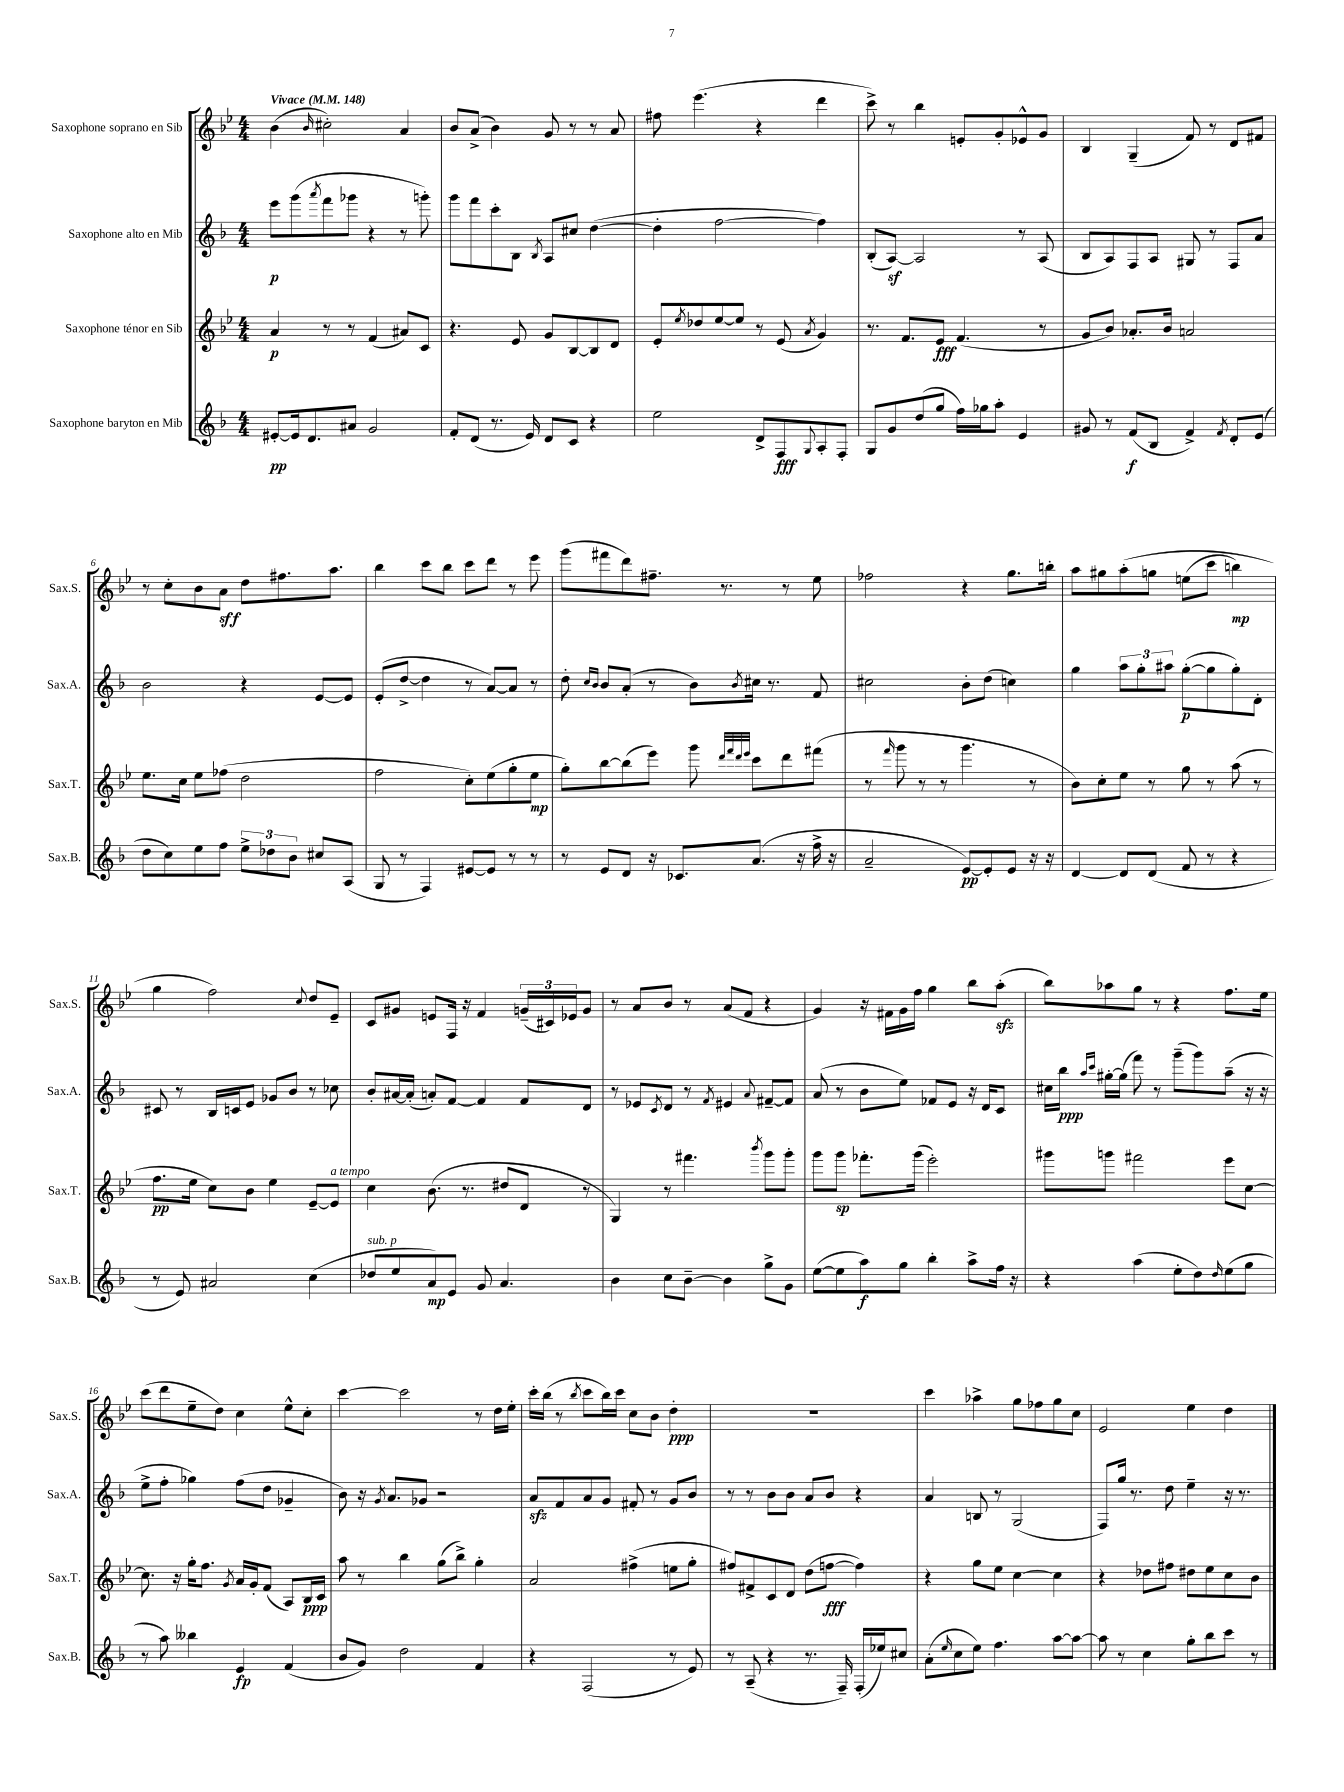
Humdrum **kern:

**kern	**dynam	**kern	**dynam	**kern	**dynam	**kern	**dynam
*part4	*part4	*part3	*part3	*part2	*part2	*part1	*part1
*staff4	*staff4	*staff3	*staff3	*staff2	*staff2	*staff1	*staff1
*I"Saxophone baryton en Mib	*	*I"Saxophone ténor en Sib	*	*I"Saxophone alto en Mib	*	*I"Saxophone soprano en Sib	*
*I'Sax.B.	*	*I'Sax.T.	*	*I'Sax.A.	*	*I'Sax.S.	*
*clefG2	*	*clefG2	*	*clefG2	*	*clefG2	*
*k[b-]	*	*k[b-e-]	*	*k[b-]	*	*k[b-e-]	*
*M4/4	*	*M4/4	*	*M4/4	*	*M4/4	*
*MM148	*	*MM148	*	*MM148	*	*MM148	*
=1	=1	=1	=1	=1	=1	=1	=1
!	!	!	!	!	!	!LO:TX:a:B:t=Vivace	!
[8e#X'/L	pp	4a/	p	8eee\L	p	(4b-\	.
16e#/k]	.	.	.	(8ggg\	.	.	.
8.d/	.	.	.	.	.	.	.
.	.	.	.	8qaaa/	.	16qqb-/	.
.	.	8r	.	8fff\	.	2cc#X'\)	.
8a#X/J	.	8r	.	8ggg-X\J	.	.	.
2g/	.	(4f/	.	4r	.	.	.
.	.	8a#X/L)	.	8r	.	4a/	.
.	.	8c/J	.	8gggn'\)	.	.	.
=2	=2	=2	=2	=2	=2	=2	=2
8f'/L	.	4.r	.	8ggg\L	.	8b-/L	.
(8d/J	.	.	.	8fff\	.	(8a^/J	.
8.r	.	.	.	8ccc'\	.	4b-\)	.
.	.	8e-/	.	8B-\J	.	.	.
16e/)	.	.	.	.	.	.	.
.	.	.	.	8qB-/	.	.	.
8d/L	.	8g/L	.	8A/L	.	8g/	.
8c/J	.	[8B-/	.	8cc#X/J	.	8r	.
4r	.	8B-/]	.	([4dd\	.	8r	.
.	.	8d/J	.	.	.	8a/	.
=3	=3	=3	=3	=3	=3	=3	=3
2ee\	.	8e-'/L	.	4dd'\]	.	8ff#X\	.
.	.	8qee-/	.	.	.	.	.
.	.	8dd-X/	.	.	.	(4.eee-\	.
.	.	[8ee-/	.	[2ff\	.	.	.
.	.	8ee-/J]	.	.	.	.	.
8d^/L	.	8r	.	.	.	4r	.
8F/	fff	(8e-/	.	.	.	.	.
8qqG/	.	8qa/	.	.	.	.	.
8A'/	.	4g/)	.	4ff\])	.	4ddd\	.
8F'/J	.	.	.	.	.	.	.
=4	=4	=4	=4	=4	=4	=4	=4
8G/L	.	8.r	.	(8B-'/L	.	8ccc^\)	.
8g/	.	.	.	[8Az/J)	.	8r	.
.	.	8.f/L	.	.	.	.	.
(8dd/	.	.	.	2A/]	.	4bb-\	.
8gg/J	.	8e-/J	fff	.	.	.	.
16ff\LL)	.	(4.f/	.	.	.	8en'/L	.
16gg-X\J	.	.	.	.	.	.	.
8aa'\J	.	.	.	.	.	8g'/	.
4e/	.	.	.	8r	.	8e-X^^/	.
.	.	8r	.	(8A/	.	8g/J	.
=5	=5	=5	=5	=5	=5	=5	=5
8g#X/	.	8g/L	.	8B-/L	.	4B-/	.
8r	.	8b-/J)	.	8A/)	.	.	.
(8f/L	f	8.a-X'/L	.	8F/	.	(4G~/	.
8B-/J	.	.	.	8A/J	.	.	.
.	.	16b-/Jk	.	.	.	.	.
4f^/)	.	2an/	.	8G#X/	.	8f/)	.
.	.	.	.	8r	.	8r	.
8qf/	.	.	.	.	.	.	.
8d'/L	.	.	.	8F/L	.	8d/L	.
(8e/J	.	.	.	8a/J	.	8f#X/J	.
!!LO:LB:g=z
=6	=6	=6	=6	=6	=6	=6	=6
8dd\L	.	8.ee-\L	.	2b-\	.	8r	.
8cc\)	.	.	.	.	.	8cc'\L	.
.	.	16cc\Jk	.	.	.	.	.
8ee\	.	8ee-\L	.	.	.	8b-\	.
8ff\J	.	(8ff-X\J	.	.	.	8a\J	sff
12ee^\L	.	2dd\	.	4r	.	8dd\L	.
12dd-X\	.	.	.	.	.	.	.
.	.	.	.	.	.	8.ff#X\	.
12b-\J	.	.	.	.	.	.	.
8cc#X/L	.	.	.	[8e/L	.	.	.
.	.	.	.	.	.	8.aa\J	.
(8A/J	.	.	.	8e/J]	.	.	.
=7	=7	=7	=7	=7	=7	=7	=7
8G/	.	2ff\	.	(8e'/L	.	4bb-\	.
8r	.	.	.	[8dd^/J	.	.	.
4F/)	.	.	.	4dd\]	.	8ccc\L	.
.	.	.	.	.	.	8bb-\J	.
[8e#X/L	.	8cc'\L)	.	8r	.	8ccc\L	.
8e#/J]	.	(8ee-\	.	[8a/L)	.	8ddd\J	.
8r	.	8gg'\	.	8a/J]	.	8r	.
8r	.	8ee-\J	mp	8r	.	8eee-\	.
=8	=8	=8	=8	=8	=8	=8	=8
8r	.	8gg'\L)	.	8dd'\	.	(8ggg\L	.
.	.	.	.	16qqcc/LL	.	.	.
.	.	.	.	16qqb-/JJ	.	.	.
8e/L	.	[8bb-\	.	8b-/L	.	8fff#X\	.
8d/J	.	(8bb-\]	.	(8a'/J	.	8ddd\)	.
16r	.	8eee-\J)	.	8r	.	8.ff#X~\J	.
8.c-X/L	.	.	.	.	.	.	.
.	.	8ggg\	.	8b-\L)	.	.	.
.	.	.	.	.	.	8.r	.
.	.	32qqddd/LLL	.	.	.	.	.
.	.	32qqfff/	.	.	.	.	.
.	.	32qqddd/	.	.	.	.	.
.	.	32qqeee-/JJJ	.	8qb-/	.	.	.
(8.a/J	.	8ccc\L	.	16cc#X\Jk	.	.	.
.	.	.	.	8.r	.	.	.
.	.	8ddd\	.	.	.	8r	.
16r	.	.	.	.	.	.	.
16ff^\	.	(8fff#X\J	.	8f/	.	8ee-\	.
16r	.	.	.	.	.	.	.
=9	=9	=9	=9	=9	=9	=9	=9
2a~/	.	8r	.	2cc#X\	.	2ff-X\	.
.	.	16qqfff/	.	.	.	.	.
.	.	8ggg\	.	.	.	.	.
.	.	8r	.	.	.	.	.
.	.	8r	.	.	.	.	.
[8e/L)	pp	4.ggg\	.	8b-'\L	.	4r	.
8e'/]	.	.	.	(8dd\J	.	.	.
8e/J	.	.	.	4ccn\)	.	8.gg\L	.
16r	.	8r	.	.	.	.	.
16r	.	.	.	.	.	16bbn'\Jk	.
=10	=10	=10	=10	=10	=10	=10	=10
[4d/	.	8b-\L)	.	4gg\	.	8aa\L	.
.	.	8cc'\	.	.	.	8gg#X\	.
8d/L]	.	8ee-\J	.	12aa\L	.	(8aa'\	.
.	.	.	.	12gg'\	.	.	.
(8d/J	.	8r	.	.	.	8ggn\J	.
.	.	.	.	12aa#X\J	.	.	.
8f/	.	8gg\	.	([8gg'\L	p	(8een\L	.
8r	.	8r	.	8gg\]	.	8ccc\J	.
4r	.	(8aa\	.	8gg'\)	.	4bbn\)	mp
.	.	8r	.	8d'\J	.	.	.
!!LO:LB:g=z
=11	=11	=11	=11	=11	=11	=11	=11
8r	.	8.ff\L	pp	8c#X/	.	4gg\	.
8e/)	.	.	.	8r	.	.	.
.	.	16ee-\Jk	.	.	.	.	.
2a#X/	.	8cc\L)	.	16B-/LL	.	2ff\)	.
.	.	.	.	16cn/J	.	.	.
.	.	8b-\J	.	8e/J	.	.	.
.	.	4ee-\	.	8g-X/L	.	.	.
.	.	.	.	8b-/J	.	.	.
.	.	.	.	.	.	8qqcc/	.
(4cc\	.	[8e-~/L	.	8r	.	8dd/L	.
!	!	!LO:TX:a:i:t=a tempo	!	!	!	!	!
.	.	8e-/J]	.	8cc-X\	.	8e-~/J	.
=12	=12	=12	=12	=12	=12	=12	=12
!LO:TX:a:i:t=sub. p	!	!	!	!	!	!	!
8dd-X/L	.	4cc\	.	8b-'/L	.	8c/L	.
8ee/	.	.	.	[16a#X/L	.	8g#X/J	.
.	.	.	.	(16a#'/JJ]	.	.	.
8a/)	mp	(8.b-\	.	8an'/L)	.	8en/L	.
8e/J	.	.	.	[8f/J	.	16F/Jk	.
.	.	8.r	.	.	.	16r	.
8g/	.	.	.	4f/]	.	4f/	.
4.a/	.	8dd#X/L	.	.	.	.	.
.	.	8d/J	.	8f/L	.	(24gn~/LL	.
.	.	.	.	.	.	24c#X/)	.
.	.	.	.	.	.	24e-X/J	.
.	.	8r	.	8d/J	.	8g/J	.
=13	=13	=13	=13	=13	=13	=13	=13
4b-\	.	4G/)	.	8r	.	8r	.
.	.	.	.	8e-X/L	.	8a/L	.
.	.	.	.	8qc/	.	.	.
8cc\L	.	8r	.	8d/J	.	8b-/J	.
[8b-~\J	.	4.fff#X\	.	8r	.	8r	.
.	.	.	.	8qf/	.	.	.
4b-\]	.	.	.	4e#X/	.	(8a/L	.
.	.	.	.	.	.	8f/J	.
.	.	8qbbb-/	.	8qqa/	.	.	.
8gg^\L	.	8ggg\L	.	[8f#X~/L	.	4r	.
8g\J	.	8ggg'\J	.	8f#/J]	.	.	.
=14	=14	=14	=14	=14	=14	=14	=14
([8ee\L	.	8ggg\L	.	(8a/	.	4g/)	.
8ee\]	.	8ggg\J	sp	8r	.	.	.
8aa\)	f	8.fff-X'\L	.	8b-\L	.	16r	.
.	.	.	.	.	.	16f#X\LL	.
8gg\J	.	.	.	8ee\J)	.	16g\	.
.	.	(16ggg\Jk	.	.	.	16ff\JJ	.
4bb-'\	.	2eee-'\)	.	8f-X/L	.	4gg\	.
.	.	.	.	8e/J	.	.	.
8aa^\L	.	.	.	16r	.	8bb-\L	.
.	.	.	.	16d/KL	.	.	.
16ff\Jk	.	.	.	8c/J	.	(8aazz'\J	.
16r	.	.	.	.	.	.	.
=15	=15	=15	=15	=15	=15	=15	=15
4r	.	8ggg#X\L	.	16cc#X\LL	.	8bb-\L)	.
.	.	.	.	16bb-\JJ	ppp	.	.
.	.	.	.	16qqaa/LL	.	.	.
.	.	.	.	16qqccc/JJ	.	.	.
.	.	8gggn\J	.	[16gg#X'\LL	.	8aa-X\	.
.	.	.	.	(16gg#\JJ]	.	.	.
(4aa\	.	2fff#X\	.	8fff\)	.	8gg\J	.
.	.	.	.	8r	.	8r	.
8ee'\L	.	.	.	(8ggg~\L	.	4r	.
8dd\)	.	.	.	8ggg\)	.	.	.
16qqdd/	.	.	.	.	.	.	.
(8ee\	.	8eee-\L	.	(8aa~\J	.	8.ff\L	.
8gg\J	.	[8cc\J	.	16r	.	.	.
.	.	.	.	16r	.	16ee-\Jk	.
!!LO:LB:g=z
=16	=16	=16	=16	=16	=16	=16	=16
8r	.	8.cc\]	.	8ee^\L	.	(8ccc\L	.
8aa\)	.	.	.	8ff'\J	.	8ddd\	.
.	.	16r	.	.	.	.	.
4bb--X\	.	16gg'\KL	.	4gg-X\)	.	8ee-~\	.
.	.	8.ff\J	.	.	.	.	.
.	.	.	.	.	.	8dd\J)	.
.	.	8qg/	.	.	.	.	.
4e/	fp	16a/LL	.	(8ff\L	.	4cc\	.
.	.	16g'/J	.	.	.	.	.
.	.	(8f/J	.	8dd\J	.	.	.
(4f/	.	8A/L)	.	4g-X~/	.	8ee-^^\L	.
.	.	16B-/L	ppp	.	.	8cc'\J	.
.	.	16c/JJ	.	.	.	.	.
=17	=17	=17	=17	=17	=17	=17	=17
8b-/L	.	8aa\	.	8b-\)	.	[4ccc\	.
8g/J)	.	8r	.	16r	.	.	.
.	.	.	.	8qg/	.	.	.
.	.	.	.	8.a/L	.	.	.
2dd\	.	4bb-\	.	.	.	2ccc\]	.
.	.	.	.	8g-X/J	.	.	.
.	.	(8gg\L	.	2r	.	.	.
.	.	8bb-^\J)	.	.	.	.	.
4f/	.	4gg'\	.	.	.	8r	.
.	.	.	.	.	.	16dd\LL	.
.	.	.	.	.	.	16ee-'\JJ	.
=18	=18	=18	=18	=18	=18	=18	=18
4r	.	2a/	.	8azz/L	.	16ccc'\LL	.
.	.	.	.	.	.	(16bb-\JJ	.
.	.	.	.	8f/	.	8r	.
.	.	.	.	.	.	8qbb-/	.
(2F/	.	.	.	8a/	.	8ccc\L	.
.	.	.	.	8g/J	.	16bb-\L)	.
.	.	.	.	.	.	16ccc\JJ	.
.	.	(4ff#X^\	.	8f#X'/	.	8cc\L	.
.	.	.	.	8r	.	8b-\J	.
8r	.	8een\L	.	8g/L	.	4dd'\	ppp
8e/)	.	8gg'\J	.	8b-/J	.	.	.
=19	=19	=19	=19	=19	=19	=19	=19
8r	.	8ff#X/L)	.	8r	.	1r	.
(8A~/	.	8f#X^/	.	8r	.	.	.
4r	.	8c/	.	8b-\L	.	.	.
.	.	8d/J	.	8b-\J	.	.	.
8.r	.	(8dd\L	.	8a/L	.	.	.
.	.	[8ffn\J	fff	8b-/J	.	.	.
16F~/)	.	.	.	.	.	.	.
(16F'/LL	.	4ff\])	.	4r	.	.	.
16ee-X/J)	.	.	.	.	.	.	.
8cc#X/J	.	.	.	.	.	.	.
=20	=20	=20	=20	=20	=20	=20	=20
(8a'\L	.	4r	.	4a/	.	4ccc\	.
16qqee/	.	.	.	.	.	.	.
8cc\	.	.	.	.	.	.	.
8ee\J)	.	8gg\L	.	8Bn/	.	4aa-X^\	.
4.ff\	.	8ee-\J	.	8r	.	.	.
.	.	[4cc\	.	(2G/	.	8gg\L	.
.	.	.	.	.	.	8ff-X\	.
[8aa\L	.	4cc\]	.	.	.	8gg\	.
8aa\J_	.	.	.	.	.	8cc\J	.
=21	=21	=21	=21	=21	=21	=21	=21
8aa\]	.	4r	.	8F/L)	.	2e-/	.
8r	.	.	.	16gg/Jk	.	.	.
.	.	.	.	8.r	.	.	.
4cc\	.	8dd-X\L	.	.	.	.	.
.	.	8ff#X\J	.	8dd\	.	.	.
8gg'\L	.	8dd#X\L	.	4ee~\	.	4ee-\	.
8bb-\	.	8ee-\	.	.	.	.	.
8ccc\J	.	8cc\	.	16r	.	4dd\	.
.	.	.	.	8.r	.	.	.
8r	.	8b-\J	.	.	.	.	.
==	==	==	==	==	==	==	==
*-	*-	*-	*-	*-	*-	*-	*-
